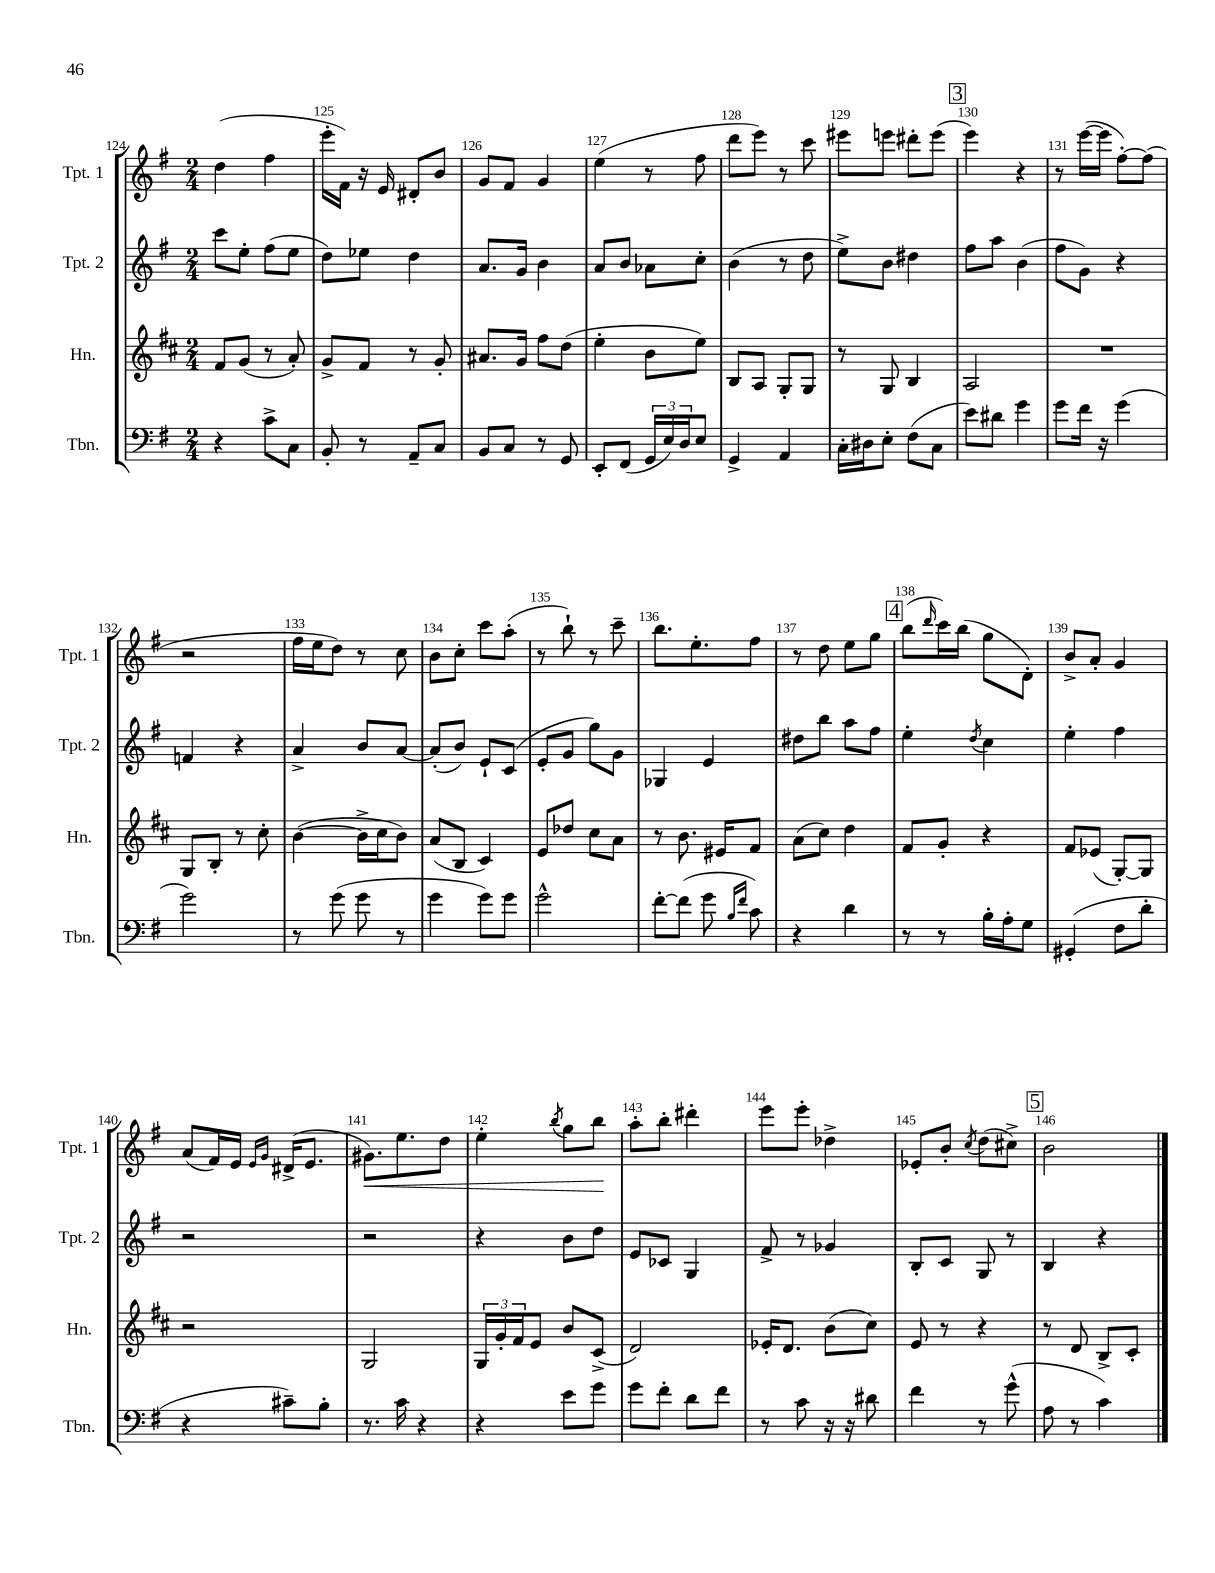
<<
\new StaffGroup <<
\new Staff = "s0" \with { instrumentName = "Tpt. 1" shortInstrumentName = "Tpt. 1" } {
    \clef treble \key g \major \numericTimeSignature \time 2/4
    d''4( fis''4 |
    e'''16-. fis'16) r16 e'16 dis'8-. b'8 |
    g'8 fis'8 g'4 |
    e''4( r8 fis''8 |
    d'''8 e'''8) r8 c'''8 |
    eis'''8 e'''8 dis'''8-. e'''8( |
    \mark \markup { \box "3" } e'''4) r4 |
    r8 e'''16~( e'''16 fis''8~-.) fis''8( |
    r2 |
    fis''16 e''16 d''8) r8 c''8 |
    b'8 c''8-. c'''8 a''8-.( |
    r8 b''8-!) r8 c'''8-- |
    b''8. e''8.-. fis''8 |
    r8 d''8 e''8 g''8 |
    \mark \markup { \box "4" } b''8( \grace { d'''16 } c'''16) b''16( g''8 d'8-.) |
    b'8-> a'8-. g'4 |
    a'8( fis'16) e'16 \grace { e'16 g'16 } dis'16->( e'8. |
    gis'8.\<) e''8. d''8 |
    e''4-. \acciaccatura { b''8 } g''8 b''8\! |
    a''8-. b''8-. dis'''4-. |
    e'''8 e'''8-. des''4-> |
    ees'8-. b'8-. \acciaccatura { c''8 } d''8( cis''8->) |
    \mark \markup { \box "5" } b'2 \bar "|." |
}
\new Staff = "s1" \with { instrumentName = "Tpt. 2" shortInstrumentName = "Tpt. 2" } {
    \clef treble \key g \major \numericTimeSignature \time 2/4
    c'''8 e''8-. fis''8( e''8 |
    d''8) ees''8 d''4 |
    a'8. g'16 b'4 |
    a'8 b'8 aes'8 c''8-. |
    b'4( r8 d''8 |
    e''8->) b'8 dis''4 |
    \mark \markup { \box "3" } fis''8 a''8 b'4( |
    fis''8 g'8) r4 |
    f'4 r4 |
    a'4-> b'8 a'8~ |
    a'8-.( b'8) e'8-! c'8( |
    e'8-. g'8 g''8) g'8 |
    ges4 e'4 |
    dis''8 b''8 a''8 fis''8 |
    \mark \markup { \box "4" } e''4-. \acciaccatura { d''8 } c''4 |
    e''4-. fis''4 |
    r2 |
    r2 |
    r4 b'8 d''8 |
    e'8 ces'8 g4 |
    fis'8-> r8 ges'4 |
    b8-. c'8 g8 r8 |
    \mark \markup { \box "5" } b4 r4 \bar "|." |
}
\new Staff = "s2" \with { instrumentName = "Hn." shortInstrumentName = "Hn." } {
    \clef treble \key d \major \numericTimeSignature \time 2/4
    fis'8 g'8( r8 a'8-.) |
    g'8-> fis'8 r8 g'8-. |
    ais'8. g'16 fis''8 d''8( |
    e''4-. b'8 e''8) |
    b8 a8 g8-. g8 |
    r8 g8 b4 |
    \mark \markup { \box "3" } a2 |
    R2 |
    g8 b8-. r8 cis''8-. |
    b'4~( b'16-> cis''16 b'8) |
    a'8( b8 cis'4) |
    e'8 des''8 cis''8 a'8 |
    r8 b'8. eis'16 fis'8 |
    a'8( cis''8) d''4 |
    \mark \markup { \box "4" } fis'8 g'8-. r4 |
    fis'8 ees'8( g8~-.) g8 |
    r2 |
    g2 |
    \tuplet 3/2 { g16 g'16-. fis'16 } e'8 b'8 cis'8->( |
    d'2) |
    ees'16-. d'8. b'8( cis''8) |
    e'8 r8 r4 |
    \mark \markup { \box "5" } r8 d'8 b8-> cis'8-. \bar "|." |
}
\new Staff = "s3" \with { instrumentName = "Tbn." shortInstrumentName = "Tbn." } {
    \clef bass \key g \major \numericTimeSignature \time 2/4
    r4 c'8-> c8 |
    b,8-. r8 a,8-- c8 |
    b,8 c8 r8 g,8 |
    e,8-. fis,8( \tuplet 3/2 { g,16 e16) d16 } e8 |
    g,4-> a,4 |
    c16-. dis16 e8-. fis8( c8 |
    \mark \markup { \box "3" } e'8) dis'8 g'4 |
    g'8 fis'16 r16 g'4( |
    g'2) |
    r8 g'8( g'8 r8 |
    g'4 g'8) g'8 |
    g'2-^ |
    fis'8~-. fis'8( g'8 \grace { b16 fis'16 } c'8) |
    r4 d'4 |
    \mark \markup { \box "4" } r8 r8 b16-. a16-. g8 |
    gis,4-.( fis8 d'8-. |
    r4 cis'8--) b8-. |
    r8. c'16 r4 |
    r4 e'8 g'8 |
    g'8 fis'8-. d'8 fis'8 |
    r8 c'8 r16 r16 dis'8 |
    fis'4 r8 g'8-^( |
    \mark \markup { \box "5" } a8 r8 c'4) \bar "|." |
}
>>
>>
\layout { \context { \Score currentBarNumber = #124 \override BarNumber.break-visibility = ##(#f #t #t) barNumberVisibility = #all-bar-numbers-visible } }
